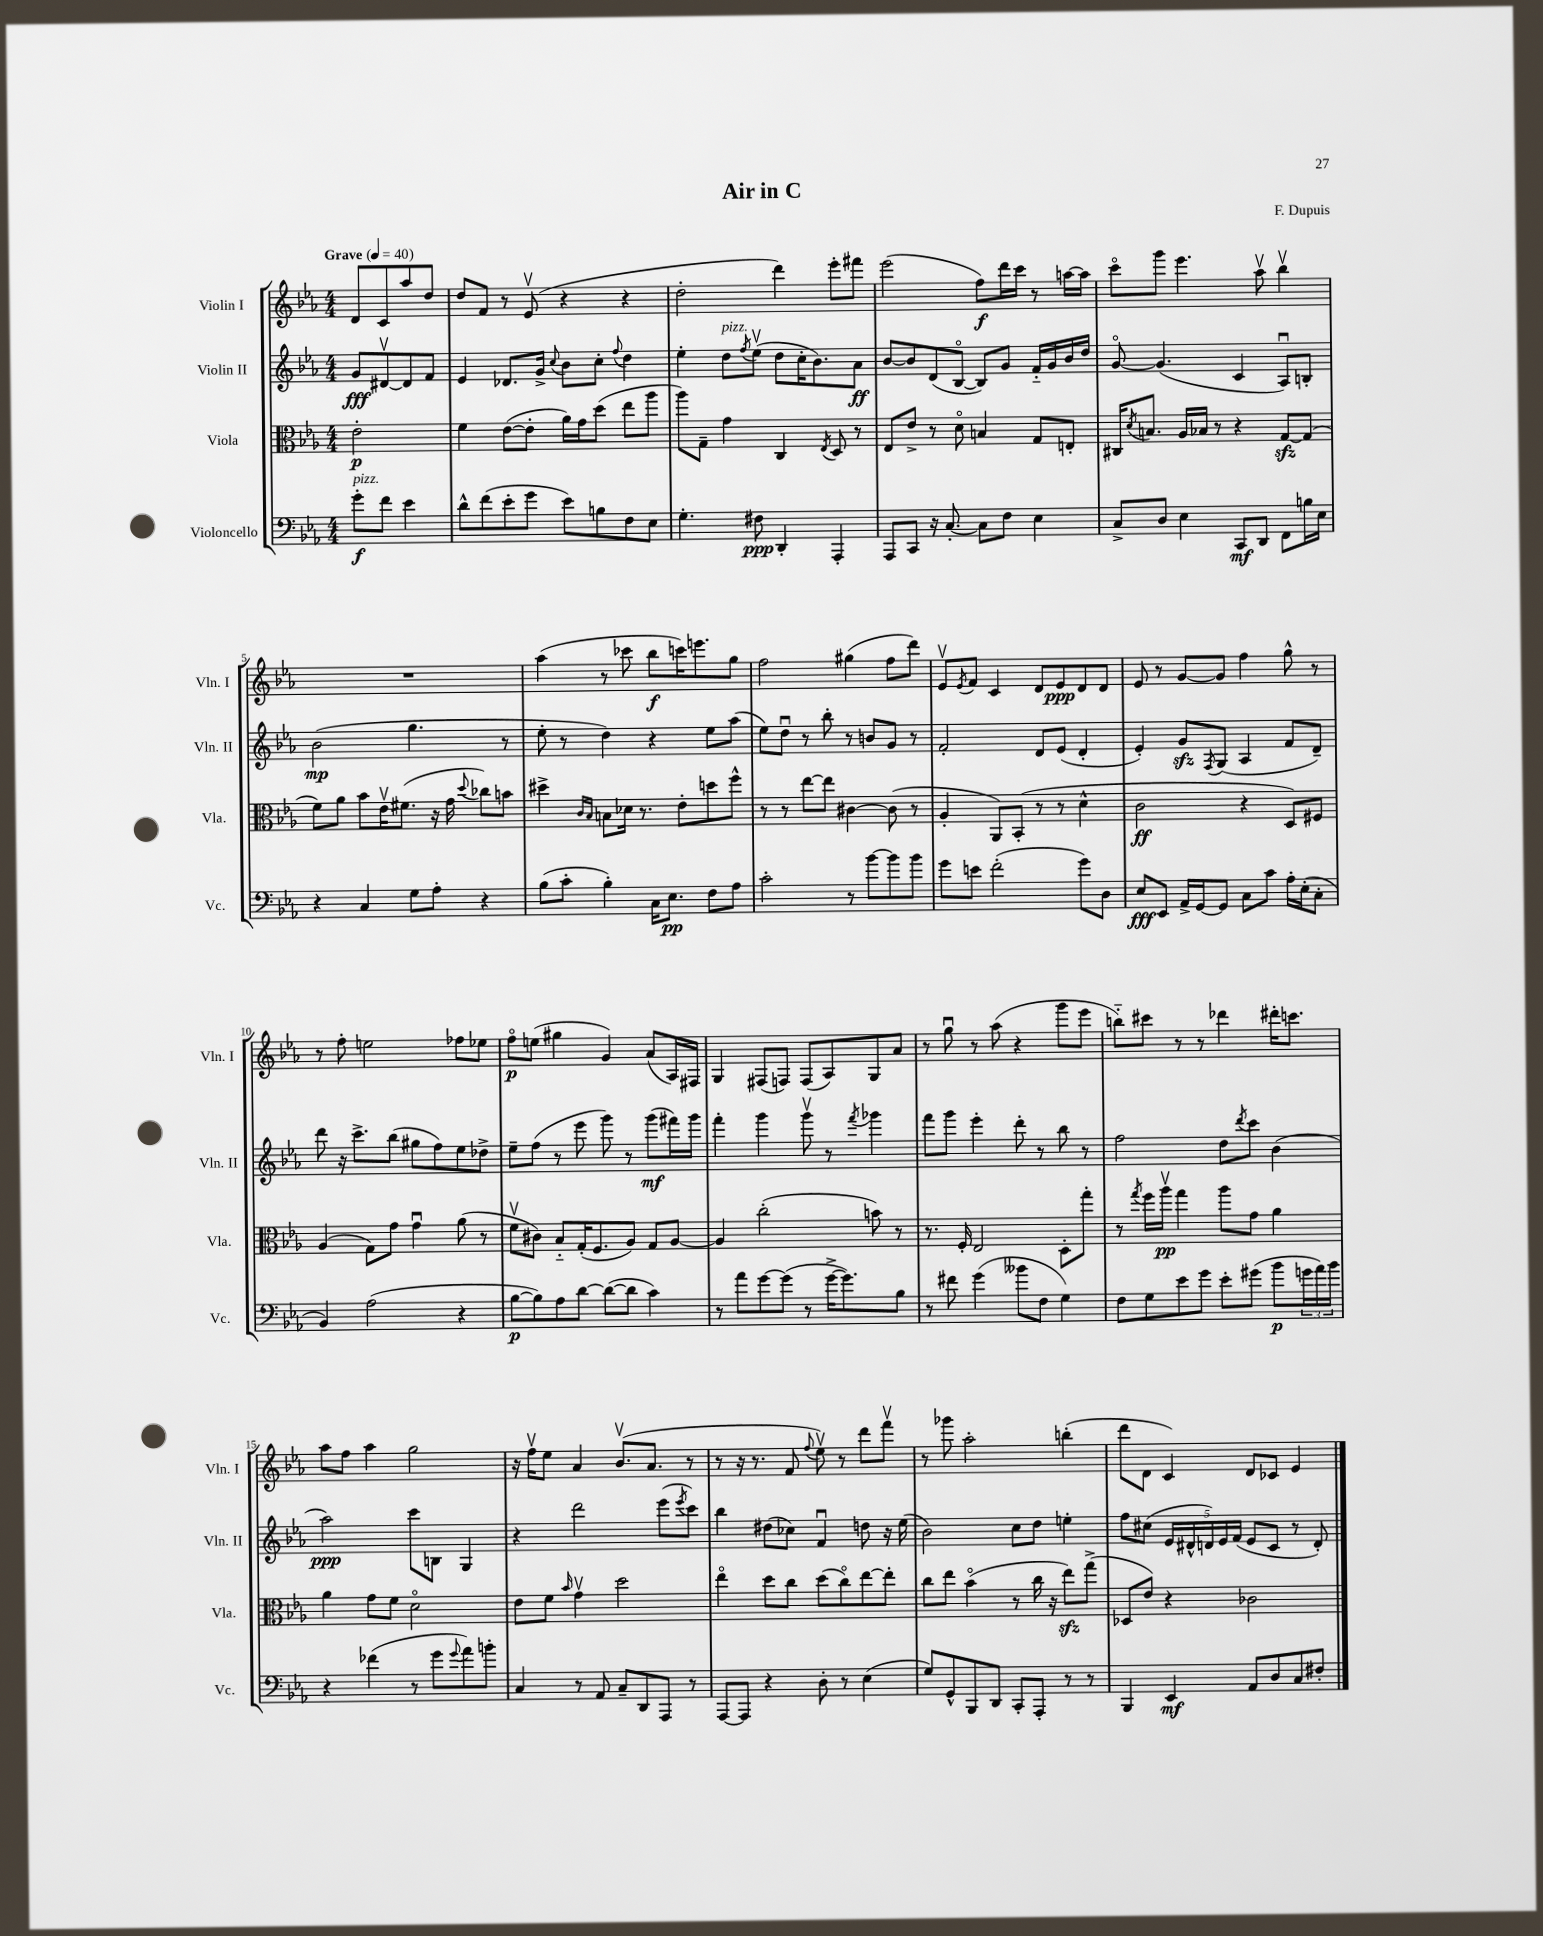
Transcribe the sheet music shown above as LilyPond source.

\header { title = "Air in C" composer = "F. Dupuis" }
<<
\new StaffGroup <<
\new Staff = "s0" \with { instrumentName = "Violin I" shortInstrumentName = "Vln. I" } {
    \clef treble \key ees \major \numericTimeSignature \time 4/4 \partial 2 \tempo "Grave" 4 = 40
    d'8 c'8 aes''8 d''8 |
    d''8 f'8 r8 ees'8\upbow( r4 r4 |
    d''2-. d'''4) ees'''8-. fis'''8 |
    ees'''2( f''8\f) d'''16 c'''16 r8 a''16~ a''16 |
    c'''8\flageolet g'''8 ees'''4. aes''8\upbow bes''4\upbow |
    R1 |
    aes''4( r8 ces'''8 bes''8\f c'''16) e'''8. g''8 |
    f''2 gis''4( f''8 d'''8) |
    ees'8\upbow \acciaccatura { ees'8 } f'8 c'4 d'8 ees'8\ppp d'8 d'8 |
    ees'8 r8 g'8~ g'8 f''4 g''8-^ r8 |
    r8 f''8-. e''2 fes''8 ees''8 |
    f''8\flageolet\p e''8( gis''4 g'4) aes'8( aes16) fis16 |
    g4 fis8( f8) f8( aes8) g8 aes'8 |
    r8 g''8\downbow r8 aes''8( r4 g'''8 ees'''8 |
    b''8-_) cis'''8 r8 r8 des'''4 dis'''16-. c'''8. |
    aes''8 f''8 aes''4 g''2 |
    r16 f''16\upbow ees''8 aes'4 bes'8.\upbow( aes'8. r8 |
    r8 r16 r8. f'8 \appoggiatura { f''8 } ees''8\upbow) r8 d'''8 f'''8\upbow |
    r8 ges'''8 aes''2-. b''4-.( |
    d'''8 d'8 c'4) d'8 ces'8 ees'4 \bar "|." |
}
\new Staff = "s1" \with { instrumentName = "Violin II" shortInstrumentName = "Vln. II" } {
    \clef treble \key ees \major \numericTimeSignature \time 4/4 \partial 2
    g'8\fff dis'8~\upbow dis'8 f'8 |
    ees'4 des'8. g'16-> \appoggiatura { c''8 } bes'8 c''8-. \appoggiatura { f''8 } d''4 |
    ees''4-. d''8^\markup { \italic "pizz." } \acciaccatura { f''8 } ees''8\upbow( d''8 c''16-. bes'8.) aes'8\ff |
    bes'8~ bes'8 d'8( bes8~\flageolet bes8) g'8 f'16-_ g'16 bes'16 d''16 |
    g'8~\flageolet g'4.( c'4 aes8\downbow) b8-. |
    bes'2\mp( g''4. r8 |
    ees''8-. r8 d''4) r4 ees''8 aes''8( |
    ees''8) d''8\downbow r8 bes''8-. r8 b'8 g'8 r8 |
    f'2-. d'8 ees'8( d'4-. |
    ees'4-.) g'8\sfz \acciaccatura { f8 } g8( aes4 f'8 d'8--) |
    d'''8 r16 c'''8.-> bes''8( gis''8 f''8) ees''8 des''8-> |
    ees''8-- f''8( r8 ees'''8 g'''8) r8 g'''8\mf( fis'''16) g'''16 |
    f'''4-. g'''4 g'''8\upbow r8 \acciaccatura { f'''8 } ges'''4 |
    f'''8 g'''8 ees'''4-. d'''8-. r8 bes''8 r8 |
    f''2 d''8 \acciaccatura { d'''8 } c'''8 bes'4( |
    aes''2\ppp) c'''8 b8 g4 |
    r4 d'''2 ees'''8( \acciaccatura { ees'''8 } c'''8) |
    bes''4 dis''8( ces''8) f'4\downbow d''8 r16 ees''16( |
    bes'2) c''8 d''8 e''4-. |
    f''8 cis''8( \tuplet 5/4 { ees'16 dis'16-^ d'16) ees'16 f'16( } ees'8 c'8 r8 d'8-.) \bar "|." |
}
\new Staff = "s2" \with { instrumentName = "Viola" shortInstrumentName = "Vla." } {
    \clef alto \key ees \major \numericTimeSignature \time 4/4 \partial 2
    ees'2-.\p |
    f'4 ees'8~( ees'8-. aes'16) g'16 d''8( ees''8 aes''8 |
    aes''8) g8-- g'4 c4 \acciaccatura { ees8 } d8 r8 |
    ees8 ees'8-> r8 d'8\flageolet b4 g8 e8-. |
    cis16 \acciaccatura { d'8 } b8. aes16 bes16 r8 r4 g8~\sfz g8( |
    f'8) aes'8 bes'8 ees'16\upbow fis'8.( r16 g'16 \appoggiatura { d''8 } ces''8) b'8 |
    dis''4-> \grace { c'16 bes16 } b8 des'16 r8. ees'8-. d''8 f''8-^ |
    r8 r8 ees''8~ ees''8 cis'4~ cis'8( r8 |
    aes4-. aes,8) bes,8-.( r8 r8 d'4-^ |
    c'2\ff r4 d8) fis8 |
    aes4( g8) g'8 g'4\downbow aes'8( r8 |
    f'8\upbow cis'8) bes8-_ g16-.( f8. aes8) g8 aes8~ |
    aes4 c''2-.( b'8) r8 |
    r8. f16-. ees2 d8-. g''8-. |
    r8 \acciaccatura { g''8 } f''16 aes''16\upbow\pp g''4 aes''8 g'8 aes'4 |
    aes'4 g'8 f'8 d'2\flageolet |
    ees'8 f'8 \grace { bes'16 } g'4\upbow d''2 |
    ees''4\flageolet d''8 c''8 d''8( c''8\flageolet) ees''8~ ees''8-. |
    c''8 ees''8 bes'4\flageolet( r8 c''16 r16 ees''8\sfz) g''8->( |
    des8 ees'8) r4 ces'2 \bar "|." |
}
\new Staff = "s3" \with { instrumentName = "Violoncello" shortInstrumentName = "Vc." } {
    \clef bass \key ees \major \numericTimeSignature \time 4/4 \partial 2
    g'8-.\f^\markup { \italic "pizz." } f'8 ees'4 |
    d'8-^ f'8( ees'8-. g'8 ees'8) b8 f8 ees8 |
    g4.-. fis8\ppp d,4-. aes,,4-. |
    aes,,8 c,8 r16 c8.~-. c8 f8 ees4 |
    c8-> d8 ees4 c,8\mf d,8 f,8 b16 ees16 |
    r4 c4 g8 aes8-. r4 |
    bes8( c'8-. bes4-.) c16 ees8.\pp f8 aes8 |
    c'2-. r8 bes'8~ bes'8 bes'8 |
    g'8 e'8 f'2-.( g'8) d8 |
    ees8\fff ees,8 aes,16-> g,16~ g,8 c8 c'8 aes16-. ees16-.( c8-. |
    bes,4) aes2( r4 |
    bes8~\p bes8) aes8 d'8~ d'8~( d'8 c'4) |
    r8 aes'8 g'8~ g'8( r8 g'16~-> g'8.) bes8 |
    r8 fis'8 g'4( beses'8 f8 g4) |
    f8 g8 ees'8 g'8 ees'8-. gis'8( bes'8\p \tuplet 3/2 { g'16 aes'16) bes'16 } |
    r4 fes'4( r8 g'8 \appoggiatura { g'8 } aes'8) b'8-. |
    c4 r8 aes,8 c8-- d,8 aes,,8 r8 |
    aes,,8~ aes,,8 r4 d8-. r8 ees4( |
    g8) g,8-^ bes,,8 d,8 c,8-. aes,,8-. r8 r8 |
    bes,,4 ees,4\mf aes,8 d8 c8 fis8-. \bar "|." |
}
>>
>>
